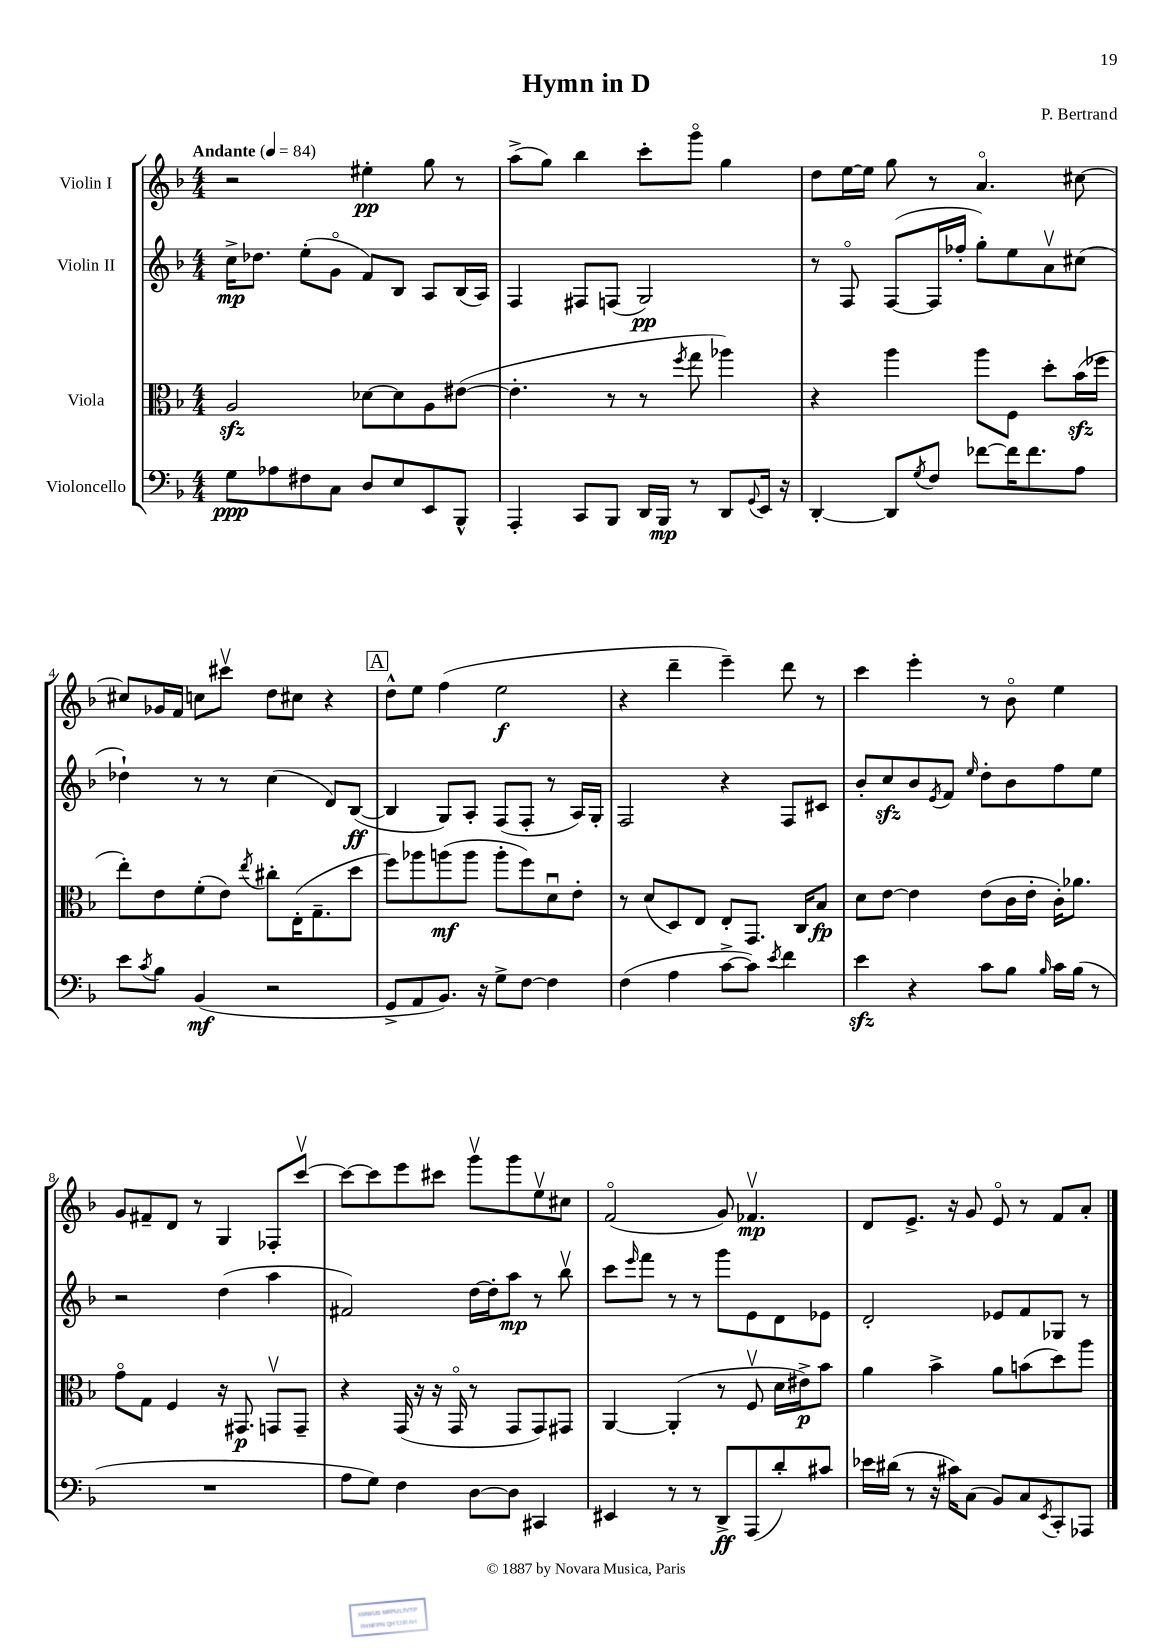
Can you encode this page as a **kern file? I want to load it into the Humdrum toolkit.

**kern	**dynam	**kern	**dynam	**kern	**dynam	**kern	**dynam
*part4	*part4	*part3	*part3	*part2	*part2	*part1	*part1
*staff4	*staff4	*staff3	*staff3	*staff2	*staff2	*staff1	*staff1
*I"Violoncello	*	*I"Viola	*	*I"Violin II	*	*I"Violin I	*
*clefF4	*	*clefC3	*	*clefG2	*	*clefG2	*
*k[b-]	*	*k[b-]	*	*k[b-]	*	*k[b-]	*
*M4/4	*	*M4/4	*	*M4/4	*	*M4/4	*
*MM84	*	*MM84	*	*MM84	*	*MM84	*
=1	=1	=1	=1	=1	=1	=1	=1
!	!	!	!	!	!	!LO:TX:a:B:t=Andante	!
8G\L	ppp	2Azz/	.	16cc^\KL	mp	2r	.
.	.	.	.	8.dd-X\J	.	.	.
8A-X\	.	.	.	.	.	.	.
8F#X\	.	.	.	(8ee'\L	.	.	.
8C\J	.	.	.	8g\J	.	.	.
8D/L	.	[8d-X\L	.	8f/L)	.	4ee#X'\	pp
8E/	.	8d-\]	.	8B-/J	.	.	.
8EE/	.	8A\	.	8A/L	.	8gg\	.
8BBB-^^/J	.	([8e#X\J	.	(16B-/L	.	8r	.
.	.	.	.	16A/JJ)	.	.	.
=2	=2	=2	=2	=2	=2	=2	=2
4AAA'/	.	4.e#'\]	.	4F/	.	(8aa^\L	.
.	.	.	.	.	.	8gg\J)	.
8CC/L	.	.	.	8F#X/L	.	4bb-\	.
8BBB-/J	.	8r	.	(8Fn/J	.	.	.
16DD/LL	.	8r	.	2G/)	pp	8ccc'\L	.
16BBB-/JJ	mp	.	.	.	.	.	.
.	.	8qff/	.	.	.	.	.
8r	.	8gg\	.	.	.	8ggg\J	.
8DD/L	.	4aa-X\)	.	.	.	4gg\	.
8qqGG/	.	.	.	.	.	.	.
16EE/Jk	.	.	.	.	.	.	.
16r	.	.	.	.	.	.	.
=3	=3	=3	=3	=3	=3	=3	=3
[4DD'/	.	4r	.	8r	.	8dd\L	.
.	.	.	.	8F/	.	[16ee\L	.
.	.	.	.	.	.	16ee\JJ]	.
8DD/L]	.	4aa\	.	([8F/L	.	8gg\	.
8qG/	.	.	.	.	.	.	.
8F/J	.	.	.	16F/L]	.	8r	.
.	.	.	.	16ff-X'/JJ	.	.	.
[8f-X\L	.	8aa\L	.	8gg'\L)	.	4.a/	.
16f-\K]	.	8F\J	.	8ee\	.	.	.
8.f-\	.	.	.	.	.	.	.
.	.	8dd'\L	.	8av\	.	.	.
8A\J	.	(16b-zz\L	.	(8cc#X\J	.	[8cc#X\	.
.	.	16ff-X\JJ	.	.	.	.	.
!!LO:LB:g=z
=4	=4	=4	=4	=4	=4	=4	=4
8e\L	.	8ee'\L)	.	4dd-X`\)	.	8cc#X/L]	.
8qc/	.	.	.	.	.	.	.
8B-\J	.	8e\	.	.	.	16g-X/L	.
.	.	.	.	.	.	16f/JJ	.
(4BB-/	mf	(8f'\	.	8r	.	8ccn\L	.
.	.	8e\J)	.	8r	.	8ccc#Xv\J	.
.	.	8qee/	.	.	.	.	.
2r	.	8cc#X'\L	.	(4cc\	.	8dd\L	.
.	.	(16E'\K	.	.	.	8cc#X\J	.
.	.	8.G~\	.	.	.	.	.
.	.	.	.	8d/L)	.	4r	.
.	.	8dd\J	.	([8B-/J	ff	.	.
!!LO:REH:place=s1:t=A
=5	=5	=5	=5	=5	=5	=5	=5
8GG^/L	.	8ff\L)	.	4B-/]	.	8dd^^\L	.
8AA/	.	8aa-X\	.	.	.	8ee\J	.
8.BB-/J)	.	(8aan\	mf	8G/L)	.	(4ff\	.
.	.	8aa\J	.	8A'/J	.	.	.
16r	.	.	.	.	.	.	.
8G^\L	.	8aa'\L	.	(8F/L	.	2ee\	f
[8F\J	.	8ff\)	.	8F'/J	.	.	.
4F\]	.	8du\	.	8r	.	.	.
.	.	8e'\J	.	16A/LL)	.	.	.
.	.	.	.	16G'/JJ	.	.	.
=6	=6	=6	=6	=6	=6	=6	=6
(4F\	.	8r	.	2F/	.	4r	.
.	.	(8d/L	.	.	.	.	.
4A\	.	8D/)	.	.	.	4ddd~\	.
.	.	8E/J	.	.	.	.	.
[8c^\L	.	8E'/L	.	4r	.	4eee~\)	.
8c\J])	.	8.GG/J	.	.	.	.	.
8qe/	.	.	.	.	.	.	.
4f\	.	.	.	8F/L	.	8ddd\	.
.	.	16C/KL	.	.	.	.	.
.	.	8B-/J	fp	8c#X/J	.	8r	.
=7	=7	=7	=7	=7	=7	=7	=7
4ezz\	.	8d\L	.	8b-'/L	.	4ccc\	.
.	.	[8e\J	.	8cczz/	.	.	.
4r	.	4e\]	.	8b-/	.	4eee'\	.
.	.	.	.	8qe/	.	.	.
.	.	.	.	8f/J	.	.	.
.	.	.	.	16qqee/	.	.	.
8c\L	.	(8e\L	.	8dd'\L	.	8r	.
8B-\J	.	16c\L	.	8b-\	.	8b-\	.
.	.	16e'\JJ	.	.	.	.	.
16qqB-/	.	.	.	.	.	.	.
16c\LL	.	16c'\KL)	.	8ff\	.	4ee\	.
(16B-\JJ	.	8.a-X\J	.	.	.	.	.
8r	.	.	.	8ee\J	.	.	.
!!LO:LB:g=z
=8	=8	=8	=8	=8	=8	=8	=8
1r	.	8g\L	.	2r	.	8g/L	.
.	.	8G\J	.	.	.	8f#X~/	.
.	.	4F/	.	.	.	8d/J	.
.	.	.	.	.	.	8r	.
.	.	16r	.	(4dd\	.	4G/	.
.	.	8.GG#X/	p	.	.	.	.
.	.	8GGnv/L	.	4aa\	.	8F-X'/L	.
.	.	8GG~/J	.	.	.	[8cccv/J	.
=9	=9	=9	=9	=9	=9	=9	=9
8A\L	.	4r	.	2f#X/)	.	8ccc\L_	.
8G\J)	.	.	.	.	.	8ccc\]	.
4F\	.	(16GG/	.	.	.	8eee\	.
.	.	16r	.	.	.	.	.
.	.	16r	.	.	.	8ccc#X\J	.
.	.	16GG/	.	.	.	.	.
[8D\L	.	8r	.	[16dd\LL	.	8gggv\L	.
.	.	.	.	16dd'\J]	.	.	.
8D\J]	.	8GG/L	.	8aa\J	mp	8ggg\	.
4CC#X/	.	8GG/)	.	8r	.	8eev\	.
.	.	8GG#X/J	.	8bb-v\	.	8cc#X\J	.
=10	=10	=10	=10	=10	=10	=10	=10
4EE#X/	.	[4AA/	.	8ccc\L	.	(2f/	.
.	.	.	.	16qqeee/	.	.	.
.	.	.	.	8fff\J	.	.	.
8r	.	(4AA'/]	.	8r	.	.	.
8r	.	.	.	8r	.	.	.
8DD^/L	ff	8r	.	8ggg\L	.	8g/)	.
(8AAA/	.	8Fv/	.	8e\	.	4.f-Xv/	mp
8d'/)	.	16d\LL	.	8d\	.	.	.
.	.	16e#X^\J)	p	.	.	.	.
8c#X/J	.	8b-\J	.	8e-X\J	.	.	.
=11	=11	=11	=11	=11	=11	=11	=11
16e-X\LL	.	4a\	.	2d'/	.	8d/L	.
(16d#X\JJ	.	.	.	.	.	.	.
8r	.	.	.	.	.	8.e^/J	.
16r	.	4b-^\	.	.	.	.	.
16c#X\KL)	.	.	.	.	.	16r	.
(8C\J	.	.	.	.	.	8g/	.
8BB-/L)	.	8a\L	.	8e-X/L	.	8e/	.
8C/	.	(8bn\	.	8f/	.	8r	.
8qEE/	.	.	.	.	.	.	.
8CC'/	.	8dd\)	.	8G-X/J	.	8f/L	.
8AAA-X/J	.	8aa\J	.	8r	.	8a'/J	.
==	==	==	==	==	==	==	==
*-	*-	*-	*-	*-	*-	*-	*-
